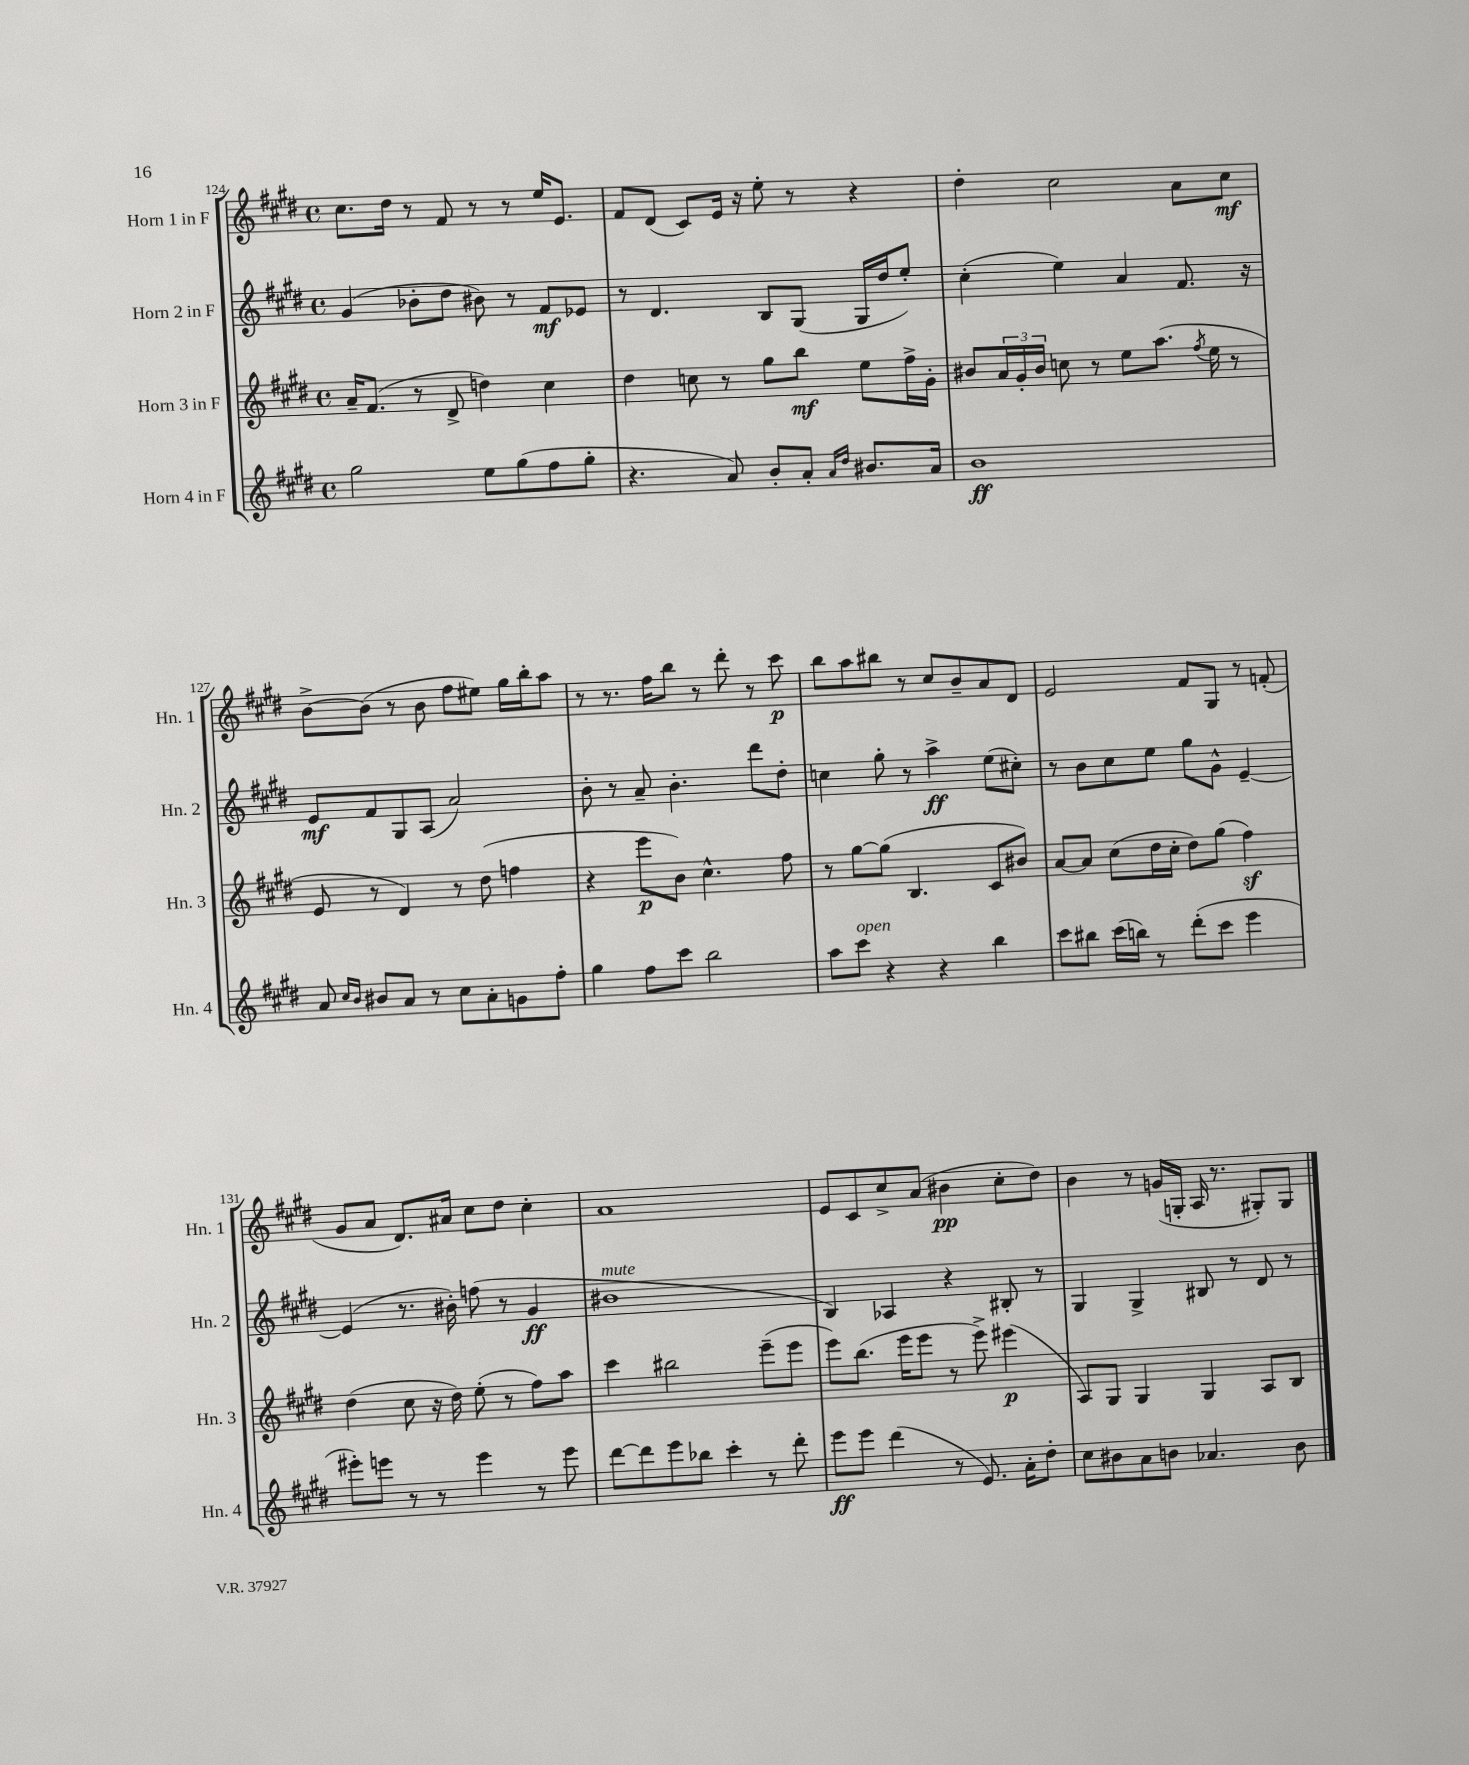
<<
\new StaffGroup <<
\new Staff = "s0" \with { instrumentName = "Horn 1 in F" shortInstrumentName = "Hn. 1" } {
    \clef treble \key e \major \defaultTimeSignature \time 4/4
    cis''8. dis''16 r8 fis'8 r8 r8 e''16 e'8. |
    fis'8 dis'8( cis'8) e'16 r16 e''8-. r8 r4 |
    dis''4-. cis''2 a'8 cis''8\mf |
    b'8~-> b'8( r8 b'8 fis''8 eis''8) gis''16 b''16-. a''8 |
    r8 r8. fis''16 b''8 r8 dis'''8-. r8 cis'''8\p |
    b''8 a''8 bis''8 r8 cis''8 b'8-- a'8 dis'8 |
    e'2 fis'8 gis8 r8 f'8-.( |
    gis'8 a'8 dis'8.) ais'16 cis''8 dis''8 cis''4-. |
    a'1 |
    e'8 cis'8 cis''8-> a'8( bis'4\pp cis''8-. dis''8) |
    b'4 r8 g'16( g16-. a16 r8. gis8-.) gis8 \bar "|." |
}
\new Staff = "s1" \with { instrumentName = "Horn 2 in F" shortInstrumentName = "Hn. 2" } {
    \clef treble \key e \major \defaultTimeSignature \time 4/4
    gis'4( bes'8-. dis''8 bis'8) r8 fis'8\mf ees'8 |
    r8 dis'4. b8 gis8( gis16 dis''16 e''8-.) |
    cis''4-.( e''4) a'4 fis'8. r16 |
    e'8\mf fis'8 gis8 a8( a'2) |
    b'8-. r8 a'8-- b'4.-. dis'''8 dis''8-. |
    c''4 gis''8-. r8 a''4->\ff e''8( cis''8-.) |
    r8 b'8 cis''8 e''8 gis''8 gis'8-^ e'4~-- |
    e'4( r8. bis'16-.) f''8( r8 gis'4\ff |
    bis'1^\markup { \italic "mute" } |
    b4) aes4 r4 bis8-. r8 |
    gis4 gis4-> bis8 r8 dis'8 r8 \bar "|." |
}
\new Staff = "s2" \with { instrumentName = "Horn 3 in F" shortInstrumentName = "Hn. 3" } {
    \clef treble \key e \major \defaultTimeSignature \time 4/4
    a'16-- fis'8.( r8 dis'8-> d''4) cis''4 |
    dis''4 c''8 r8 gis''8 b''8\mf e''8 fis''16-> gis'16-. |
    bis'8 \tuplet 3/2 { a'16 gis'16-. bis'16 } c''8 r8 e''8 a''8.( \acciaccatura { fis''8 } e''16 r8 |
    e'8 r8 dis'4) r8 dis''8( f''4 |
    r4 e'''8\p b'8) cis''4.-^ fis''8 |
    r8 gis''8~ gis''8( b4. cis'8 bis'8) |
    a'8~ a'8 cis''8( dis''16 cis''16-. dis''8) gis''8( fis''4\sf) |
    dis''4( cis''8 r16 dis''16) e''8-.( r8 fis''8) a''8 |
    cis'''4 bis''2 e'''8--( e'''8 |
    e'''8) b''8.( e'''16 e'''8 r8 e'''8->) eis'''4\p( |
    a8) gis8 gis4 gis4 a8 b8 \bar "|." |
}
\new Staff = "s3" \with { instrumentName = "Horn 4 in F" shortInstrumentName = "Hn. 4" } {
    \clef treble \key e \major \defaultTimeSignature \time 4/4
    gis''2 e''8 gis''8( fis''8 gis''8-. |
    r4. a'8) b'8-. a'8-. \grace { a'16 dis''16 } bis'8. a'16 |
    b'1\ff |
    a'8 \grace { cis''16 b'16 } bis'8 a'8 r8 cis''8 a'8-. g'8 fis''8-. |
    gis''4 fis''8 cis'''8 b''2 |
    a''8 cis'''8^\markup { \italic "open" } r4 r4 b''4 |
    cis'''8 bis''8 cis'''16( b''16) r8 dis'''8-.( cis'''8 e'''4 |
    eis'''8-.) e'''8 r8 r8 e'''4 r8 e'''8 |
    dis'''8~ dis'''8 e'''8 bes''8 cis'''4-. r8 dis'''8-. |
    e'''8\ff e'''8 dis'''4( r8 e'8.) a'16-. dis''8-. |
    cis''8 bis'8 a'8 b'8 aes'4. b'8 \bar "|." |
}
>>
>>
\layout { \context { \Score currentBarNumber = #124 } }
